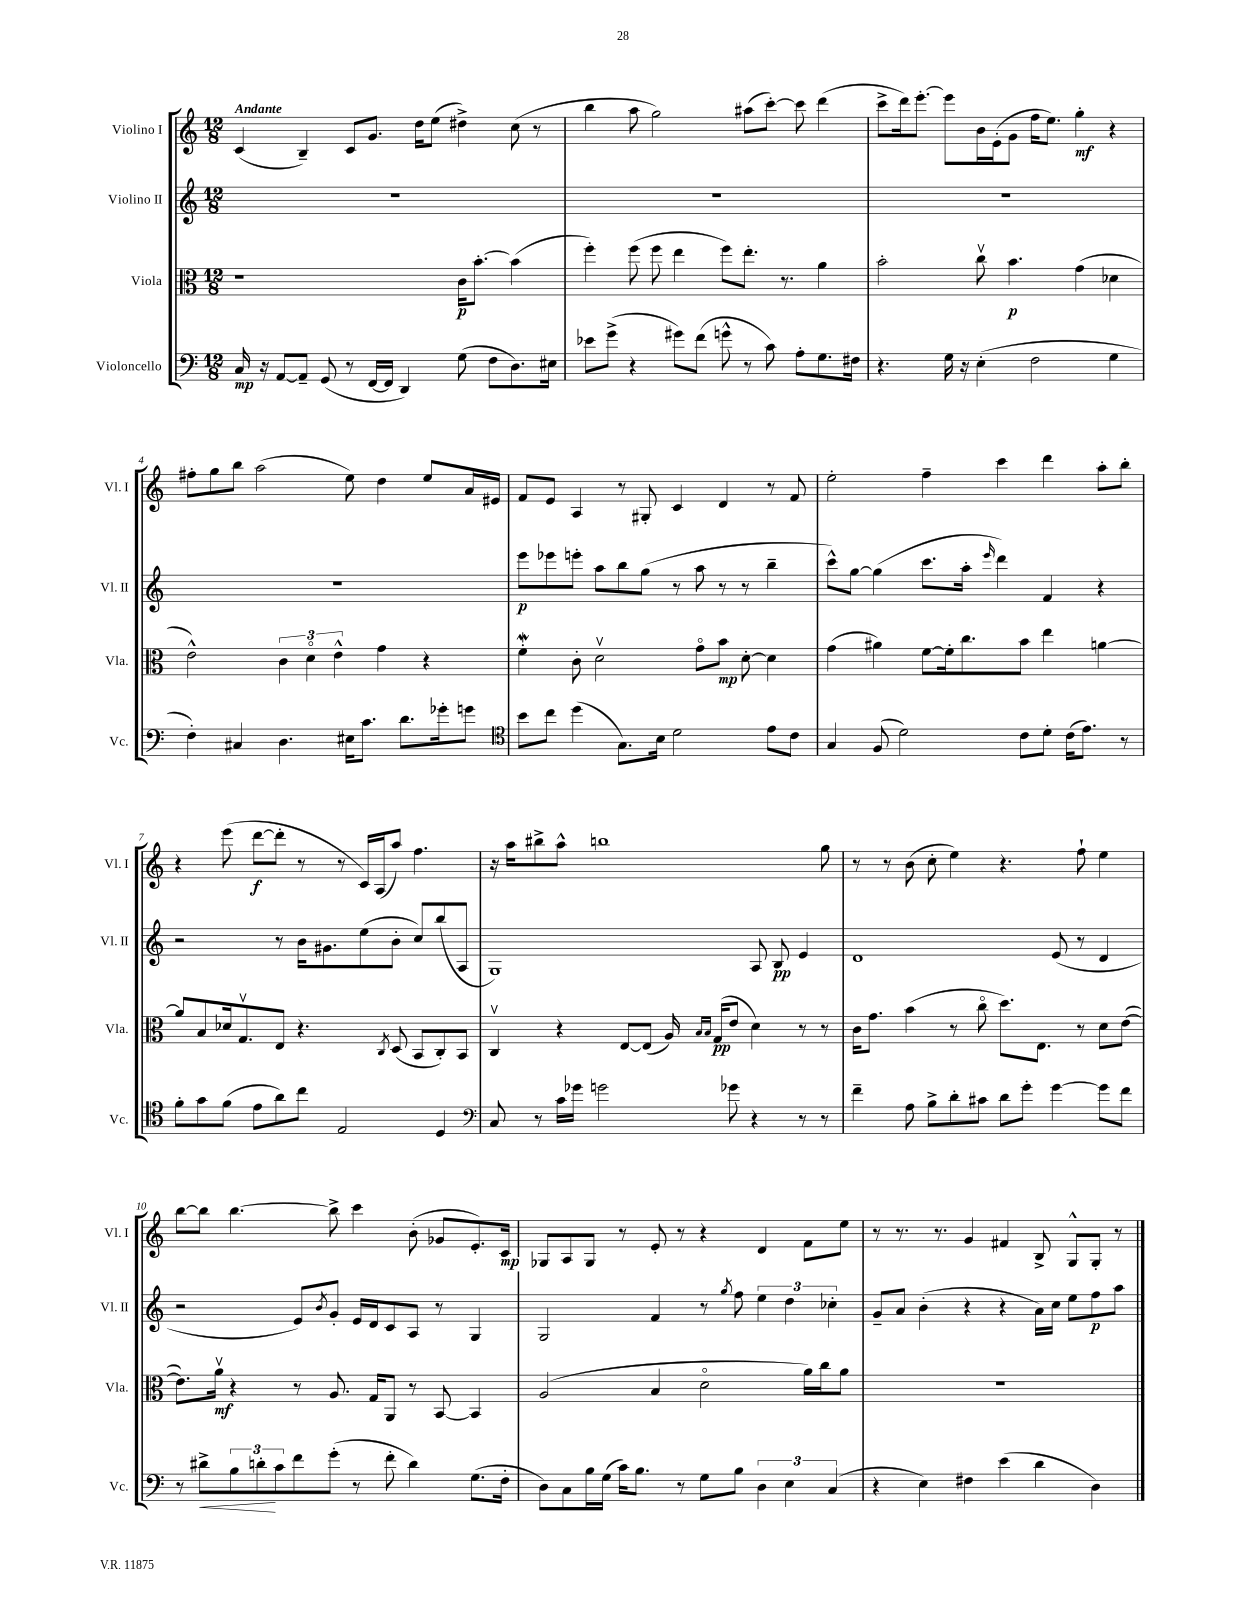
<<
\new StaffGroup <<
\new Staff = "s0" \with { instrumentName = "Violino I" shortInstrumentName = "Vl. I" } {
    \clef treble \key c \major \numericTimeSignature \time 12/8 \tempo "Andante"
    c'4( b4--) c'8 g'8. d''16 e''8( dis''4->) c''8( r8 |
    b''4 a''8 g''2) ais''8( c'''8~-.) c'''8 d'''4( |
    c'''8-> d'''16) e'''8.~-. e'''8 b'16 e'16-.( g'8 f''16 e''8.) g''4-.\mf r4 |
    fis''8-. g''8 b''8 a''2( e''8) d''4 e''8 a'16 eis'16 |
    f'8 e'8 a4 r8 gis8-. c'4 d'4 r8 f'8 |
    e''2-. f''4-- c'''4 d'''4 a''8-. b''8-. |
    r4 e'''8( d'''8~\f d'''8-. r8 r8 c'16) a16( a''8) f''4. |
    r16 a''16 bis''8-> a''8-^ b''1 g''8 |
    r8 r8 b'8( c''8-. e''4) r4. f''8-! e''4 |
    b''8~ b''8 b''4.~ b''8-> c'''4 b'8-.( ges'8 e'8.-.) c'16\mp |
    ges8 a8 ges8 r8 e'8-. r8 r4 d'4 f'8 e''8 |
    r8 r8. r8. g'4 fis'4 b8-> g8-^ g8-. r8 \bar "|." |
}
\new Staff = "s1" \with { instrumentName = "Violino II" shortInstrumentName = "Vl. II" } {
    \clef treble \key c \major \numericTimeSignature \time 12/8
    R1. |
    R1. |
    R1. |
    R1. |
    e'''8\p ees'''8 e'''8-. a''8 b''8 g''8( r8 a''8 r8 r8 b''4-- |
    c'''8-^) g''8~ g''4( c'''8. a''16-. \grace { e'''16 } d'''4) f'4 r4 |
    r2 r8 b'16 gis'8. e''8( b'8-. c''8) b''8( a8 |
    g1) a8 b8\pp e'4 |
    d'1 e'8( r8 d'4 |
    r2 e'8) \acciaccatura { b'8 } g'8-. e'16 d'16 c'8 a8 r8 g4 |
    g2 f'4 r8 \acciaccatura { g''8 } f''8 \tuplet 3/2 { e''4 d''4 ces''4-. } |
    g'8-- a'8 b'4-.( r4 r4 a'16) c''16 e''8 f''8\p a''8 \bar "|." |
}
\new Staff = "s2" \with { instrumentName = "Viola" shortInstrumentName = "Vla." } {
    \clef alto \key c \major \numericTimeSignature \time 12/8
    r1 c'16\p b'8.~-. b'4( |
    f''4-.) f''8( f''8 e''4 f''8) e''8.-. r8. a'4 |
    b'2-. c''8\upbow b'4.\p g'4( des'4 |
    e'2-^) \tuplet 3/2 { c'4 d'4\flageolet e'4-^ } g'4 r4 |
    f'4-.\mordent c'8-. d'2\upbow g'8\flageolet b'8\mp d'8~-. d'4 |
    g'4( ais'4) f'8~ f'16-. c''8. b'8 e''4 a'4~ |
    a'8 b8 des'16 g8.\upbow e8 r4. \acciaccatura { c8 } d8( b,8 c8-.) b,8 |
    c4\upbow r4 e8~ e8( a16) \grace { b16 b16 } g16\pp( e'8 d'4) r8 r8 |
    c'16 g'8. b'4( r8 c''8\flageolet d''8.) e8. r8 d'8 e'8~( |
    e'8.) a'16\upbow\mf r4 r8 a8. g16 a,8 r8 b,8~ b,4 |
    a2( b4 d'2\flageolet a'16) c''16 a'8 |
    R1. \bar "|." |
}
\new Staff = "s3" \with { instrumentName = "Violoncello" shortInstrumentName = "Vc." } {
    \clef bass \key c \major \numericTimeSignature \time 12/8
    c16\mp r16 a,8~ a,8-- g,8( r8 f,16~ f,16 d,4) g8( f8 d8.) eis16 |
    ees'8 g'8->( r4 gis'8) f'8( g'8-^ r8 c'8) a8-. g8. fis16 |
    r4. g16 r16 e4-.( f2 g4 |
    f4-.) cis4 d4. eis16 c'8. d'8. ges'16-. g'8 |
    \clef tenor b'8 c''8 d''4( g8.) b16 d'2 e'8 c'8 |
    g4 f8( d'2) c'8 d'8-. c'16( e'8.) r8 |
    f'8-. g'8 f'8( e'8 a'8) c''8 e2 d4 |
    \clef bass c8 r8 c'16 ges'16 g'2 ges'8 r4 r8 r8 |
    f'4-- a8 b8-> d'8-. cis'8 d'8 g'8-. g'4~ g'8 f'8 |
    r8 dis'8->\< \tuplet 3/2 { b8 d'8-.\! c'8 } f'8 g'8-.( r8 f'8-. d'4) g8.( f16-. |
    d8) c8 b16 g16( c'16) b8. r8 g8 b8 \tuplet 3/2 { d4 e4 c4( } |
    r4 e4) fis4 e'4( d'4 d4) \bar "|." |
}
>>
>>
